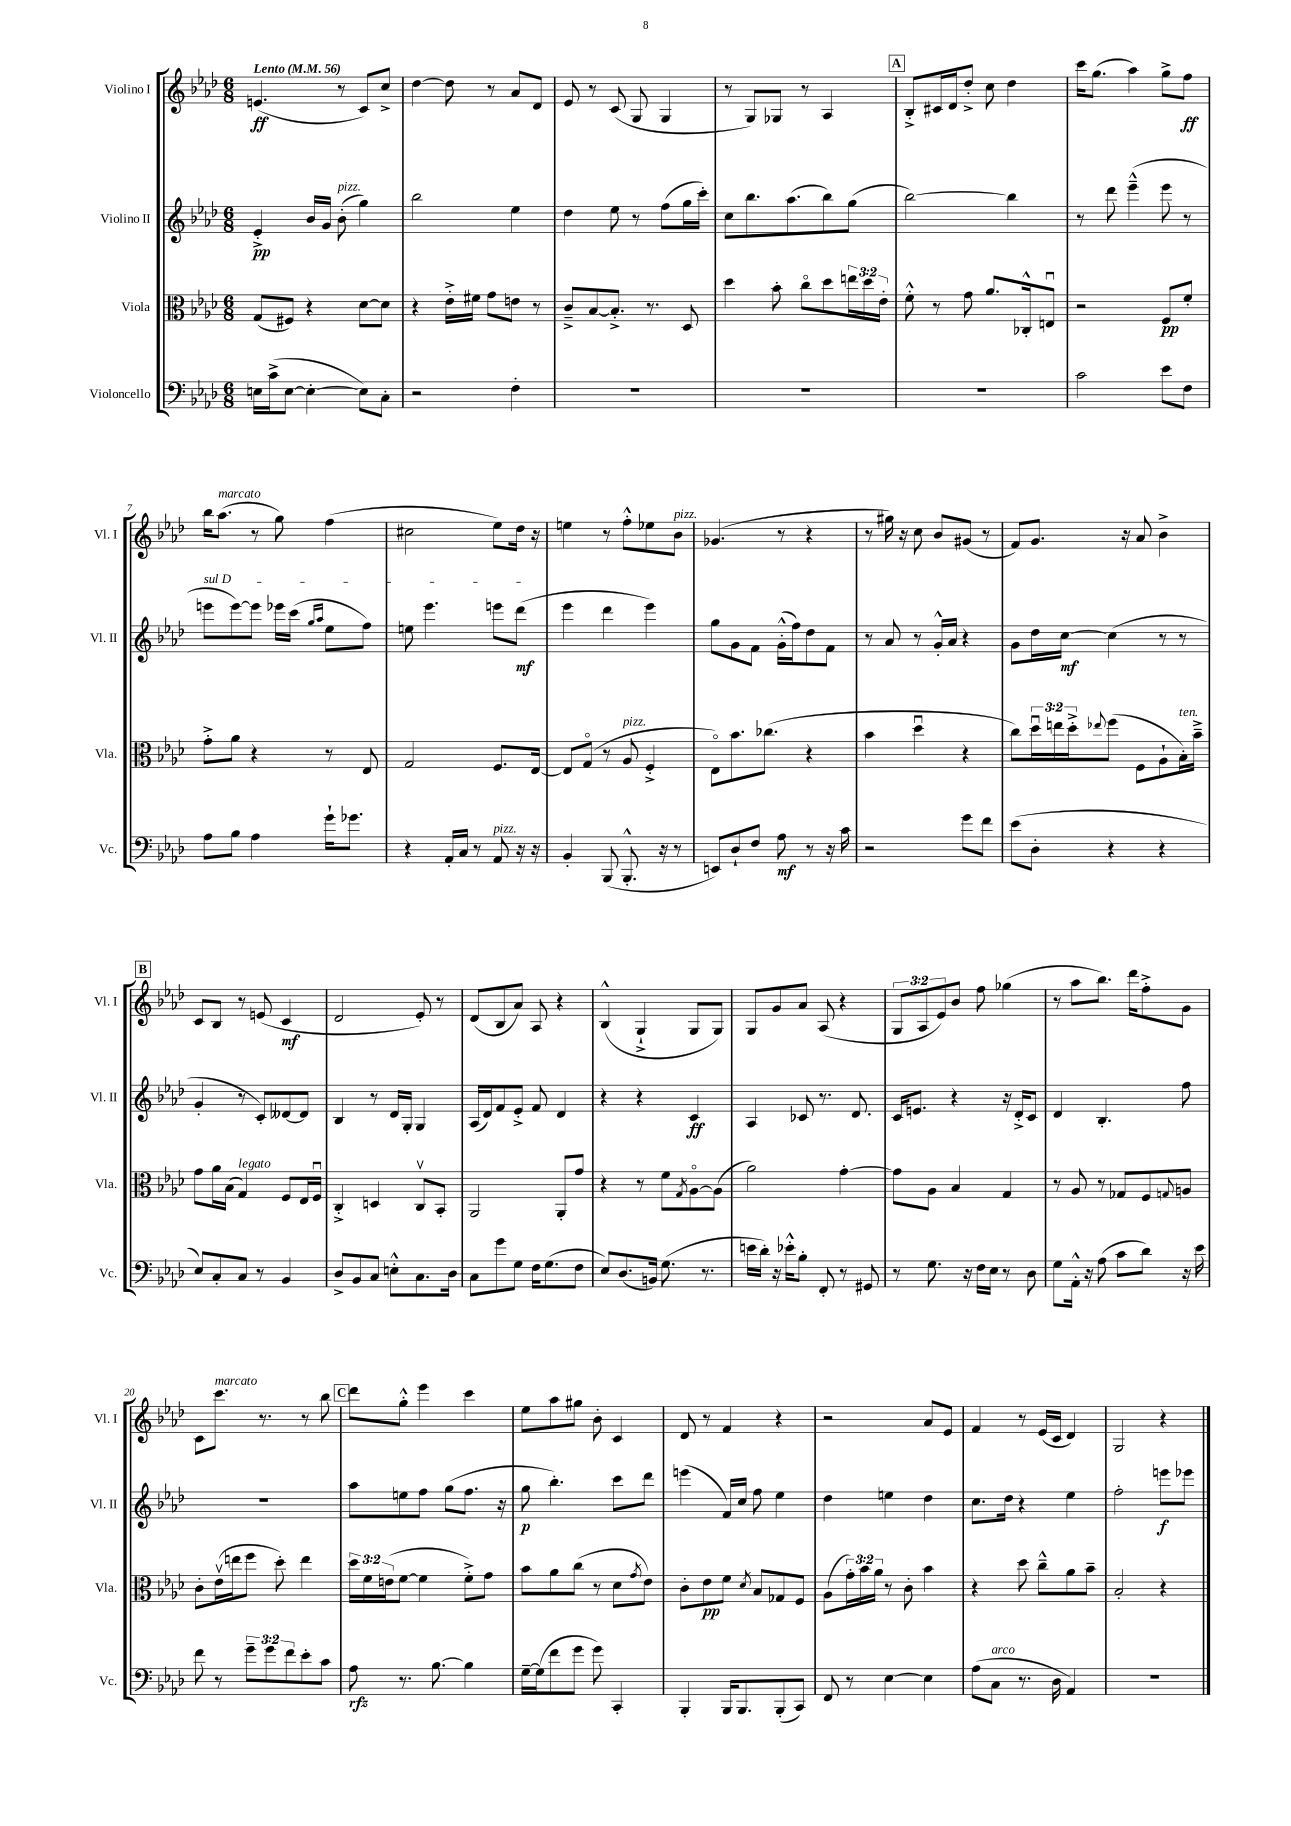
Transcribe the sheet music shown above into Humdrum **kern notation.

**kern	**kern	**kern	**kern
*staff4	*staff3	*staff2	*staff1
*clefF4	*clefC3	*clefG2	*clefG2
*k[b-e-a-d-]	*k[b-e-a-d-]	*k[b-e-a-d-]	*k[b-e-a-d-]
*M6/8	*M6/8	*M6/8	*M6/8
*MM56	*MM56	*MM56	*MM56
16E	(8G	4e-'^	(4.e
(16c^	.	.	.
[8E	8F#)	.	.
4E'_	4r	16b-	.
.	.	16g	.
.	.	(8b-'	8r
8E])	[8d-	4gg)	8c)
8C'	8d-]	.	8cc^
=	=	=	=
2r	4r	2bb-	[4dd-
.	16e-'^	.	8dd-]
.	16f#	.	.
.	8g	.	8r
4F'	8e	4ee-	8a-
.	8r	.	8d-
=	=	=	=
2.r	8c~^	4dd-	8e-
.	[8B-	.	8r
.	8.B-'^]	8ee-	(8c
.	.	8r	8G
.	8.r	.	.
.	.	(8ff	4G
.	8D-	16gg	.
.	.	16ccc')	.
=	=	=	=
2.r	4dd-	8cc	8r
.	.	8.bb-	8G)
.	8b-'	.	8G-
.	.	(8.aa-	.
.	8cco	.	8r
.	8dd-	8bb-)	4A-
.	24ee	(8gg	.
.	24dd-	.	.
.	24e-'	.	.
=	=	=	=
2.r	8f'^^	[2bb-)	8B-'^
.	8r	.	16c#
.	.	.	16d-
.	8g	.	8dd-'^
.	8.a-	.	8cc
.	.	4bb-]	4dd-
.	16C-'^^	.	.
.	8Eu	.	.
=	=	=	=
2c	2r	8r	16ccc
.	.	.	(8.gg
.	.	8ddd-	.
.	.	(4eee-~^^	4aa-)
8e-	8F	8eee-	8gg^
8F	8f'	8r	8ff
=	=	=	=
8A-	8g'^	8eee	16bb-
.	.	.	(8.aa-
8B-	8a-	[8eee)	.
4A-	4r	8eee]	8r
.	.	16eee-	8gg)
.	.	(16ccc	.
.	.	16qqgg	.
.	.	16qqaa-	.
16g`	8r	8ee-	(4ff
8.g-	.	.	.
.	8E-	8ff)	.
=	=	=	=
4r	2G	8ee	2cc#
.	.	4.eee-	.
16AA-'	.	.	.
16C	.	.	.
8r	.	.	.
8AA-	8.F	8eee	8ee-)
16r	.	(8ddd-	16dd-
16r	[16E-	.	16r
=	=	=	=
4BB-'	8E-]	4eee-	4ee
.	(8Go	.	.
(8BBB-	8r	4ddd-	8r
8.BBB-'^^	8A-	.	8ff'^^
.	4F'^	4eee-)	8ee-
16r	.	.	.
8r	.	.	8b-
=	=	=	=
8EE)	8E-o)	8gg	(4.g-
8D-`	8.b-	8g	.
8F	.	8f	.
.	(8.cc-	.	.
8A-	.	(16g'^^	8r
.	.	16ff)	.
8r	4r	8dd-	4r
16r	.	8f	.
16c	.	.	.
=	=	=	=
2r	4b-	8r	8r
.	.	8a-	16gg#)
.	.	.	16r
.	4dd-u	8r	8cc
.	.	16g'^^	8b-
.	.	16a-	.
8g	4r	4r	(8g#
8f	.	.	8r
=	=	=	=
(8e-	8cc)	8g	8f)
8D-'	24dd-u	16dd-	8.g
.	24ee	.	.
.	.	[16cc	.
.	24dd-'^	.	.
.	8qqee-	.	.
4r	(8ff	(4cc]	.
.	.	.	16r
.	8F	.	8a-
4r	8A-`	8r	4b-^
.	16B-')	8r	.
.	16b-~^	.	.
=	=	=	=
8E-)	8g	4g'	8c
8C'	16a-	.	8B-
.	(16B-	.	.
8C	4G)	8r	8r
8r	.	8c')	(8e
4BB-	8F	[8d--	4c
.	16E-	8d--]	.
.	16Fu	.	.
=	=	=	=
8D-^	4C'^	4B-	2d-
8BB-	.	.	.
8C	4D	8r	.
8E'^^	.	16d-	.
.	.	16G'	.
8.C	8Cv	4G	8e-')
.	8BB-'	.	8r
16D-	.	.	.
=	=	=	=
8C	2AA-	(16A-	(8d-
.	.	16d-)	.
8g	.	8f	8B-
8G	.	8e-'^	8a-)
16F	.	8f	8A-
(8.G	.	.	.
.	8AA-'	4d-	4r
8F	8g	.	.
=	=	=	=
8E-)	4r	4r	(4B-^^
(8.D-	.	.	.
.	8r	4r	4G`^
16BB)	.	.	.
(8.G	8f	.	.
.	8qG	.	.
.	[8A-o	4c	8G
8.r	.	.	.
.	(8A-]	.	8G)
=	=	=	=
16e	2a-)	4A-	8G
16d-')	.	.	.
16r	.	.	8g
16e-'^^	.	.	.
8B-'	.	8c-	8a-
8FF'	.	8.r	(8A-
8r	[4g'	.	4r
.	.	8.d-	.
8GG#	.	.	.
=	=	=	=
8r	8g]	16c	12G
.	.	8.e	.
.	.	.	12A-
8.G	8A-	.	.
.	.	.	12e-)
.	4B-	4r	8b-
16r	.	.	.
16F	.	.	8ff
16E-	.	.	.
8r	4G	16r	(4gg-
.	.	16d-'^	.
8D-	.	8c	.
=	=	=	=
8G	8r	4d-	8r
16AA-'^^	8A-	.	8aa-
16r	.	.	.
(8A-	8r	4.B-'	8.bb-)
8c	8G-	.	.
.	.	.	16ddd-
8d-)	8F	.	8ff'^
.	8qqG	.	.
16r	8A	8ff	8g
16e-	.	.	.
=	=	=	=
8f	8c'	2.r	8c
8r	(16e-v	.	8.ccc
.	16ee	.	.
12g~	8ff	.	.
.	.	.	8.r
12g	.	.	.
.	8dd-')	.	.
12f	.	.	.
8e-'	4ee	.	8r
8c	.	.	8bb-
=	=	=	=
8A-	24dd-	8aa-	8ddd-
.	24f	.	.
.	(24e	.	.
8.r	[8f	8ee	8gg'^^
.	4f]	8ff	4eee-
[8.B-	.	.	.
.	.	(8gg	.
4B-]	8f'^)	8.ff	4ccc
.	8g	.	.
.	.	16r	.
=	=	=	=
[16G~	8b-	8gg	8ee-
(16G]	.	.	.
8f	8a-	4.bb-')	8aa-
8g	(8cc	.	8gg#
8g)	8r	.	8b-'
4CC'	8d-	8ccc	4c
.	8qg	.	.
.	8e-)	8ddd-	.
=	=	=	=
4BBB-'	8c'	(4eee	8d-
.	8e-	.	8r
16BBB-	8f	16f)	4f
8.BBB-	.	16cc	.
.	8qd-	.	.
.	8B-	8ff	.
(8BBB-'	8G-	4ee-	4r
8CC)	8F	.	.
=	=	=	=
8FF	(8A-	4dd-	2r
8r	24g')	.	.
.	24b-	.	.
.	24a-	.	.
[4E-	8r	4ee	.
.	8c'	.	.
4E-]	4b-	4dd-	8a-
.	.	.	8e-
=	=	=	=
(8A-	4r	8.cc	4f
8C	.	.	.
.	.	16dd-	.
8.r	8dd-	4r	8r
.	8cc~^^	.	(16e-
16D-	.	.	16c
4AA-)	8a-	4ee-	4d-)
.	8b-~	.	.
=	=	=	=
2.r	2B-'	2ff'	2G
.	4r	8eee	4r
.	.	8eee-	.
==	==	==	==
*-	*-	*-	*-
